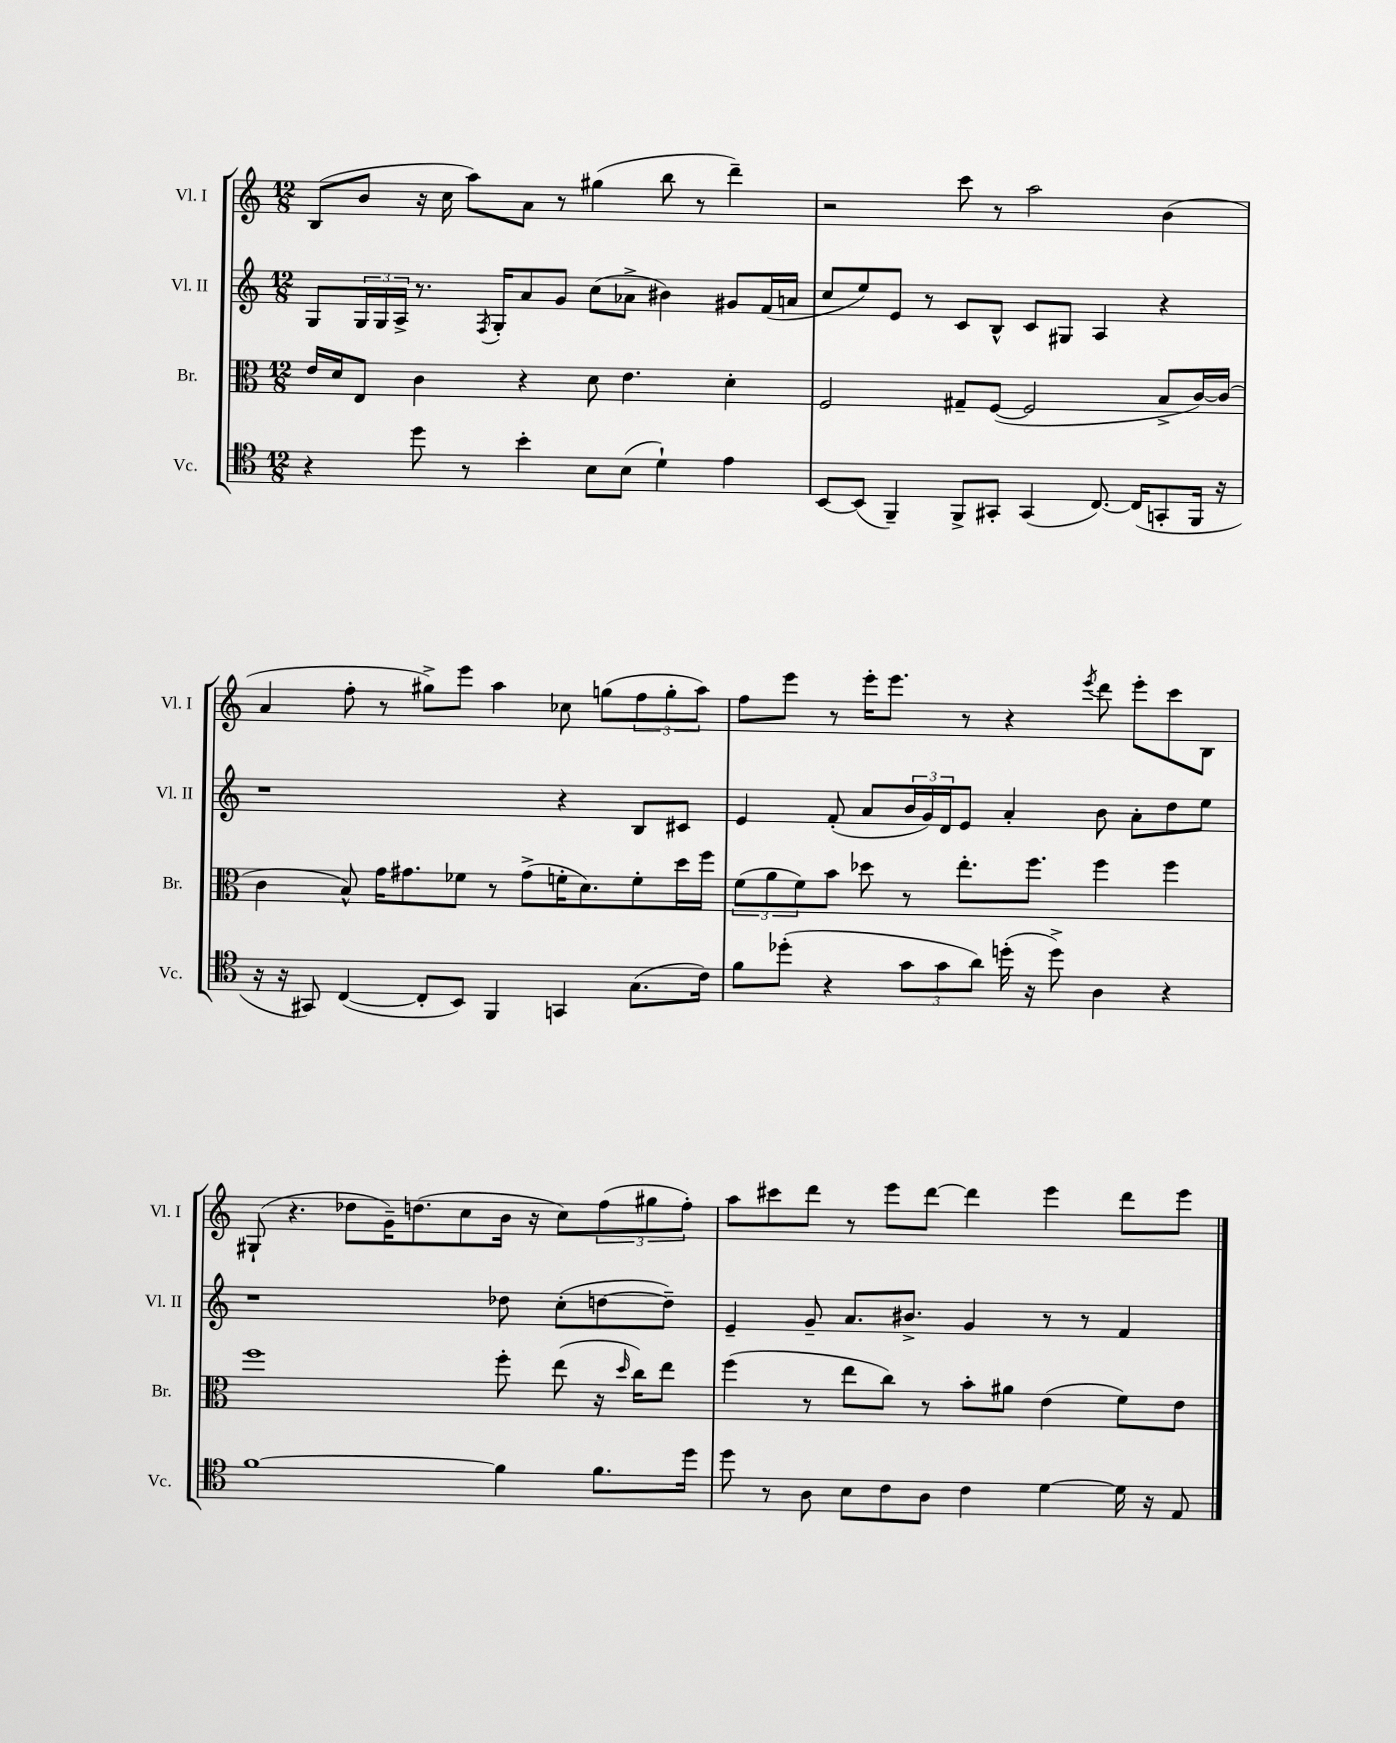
<<
\new StaffGroup <<
\new Staff = "s0" \with { instrumentName = "Vl. I" shortInstrumentName = "Vl. I" } {
    \clef treble \key c \major \numericTimeSignature \time 12/8
    b8( b'8 r16 c''16 a''8) a'8 r8 gis''4( b''8 r8 d'''4--) |
    r2 c'''8 r8 a''2 b'4( |
    a'4 f''8-. r8 gis''8->) e'''8 a''4 ces''8 g''8( \tuplet 3/2 { f''8 g''8-. a''8) } |
    f''8 e'''8 r8 e'''16-. e'''8. r8 r4 \acciaccatura { e'''8 } d'''8 e'''8-. c'''8 b8 |
    gis8-!( r4. des''8 g'16--) d''8.( c''8 b'16 r16 c''8) \tuplet 3/2 { f''8( gis''8 f''8-.) } |
    a''8 cis'''8 d'''8 r8 e'''8 d'''8~ d'''4 e'''4 d'''8 e'''8 \bar "|." |
}
\new Staff = "s1" \with { instrumentName = "Vl. II" shortInstrumentName = "Vl. II" } {
    \clef treble \key c \major \numericTimeSignature \time 12/8
    g8 \tuplet 3/2 { g16 g16 a16-> } r8. \acciaccatura { f8 } g16-. a'8 g'8 c''8( aes'8-> bis'4) gis'8 f'16( a'16 |
    c''8 e''8) e'8 r8 c'8 b8-^ c'8 gis8 a4 r4 |
    r1 r4 b8 cis'8 |
    e'4 f'8-.( a'8 \tuplet 3/2 { b'16 g'16) d'16 } e'8 a'4-. b'8 a'8-. d''8 e''8 |
    r1 des''8 c''8-.( d''8~ d''8--) |
    e'4-- g'8-- a'8. bis'8.-> g'4 r8 r8 f'4 \bar "|." |
}
\new Staff = "s2" \with { instrumentName = "Br." shortInstrumentName = "Br." } {
    \clef alto \key c \major \numericTimeSignature \time 12/8
    e'16 d'16 e8 c'4 r4 d'8 e'4. d'4-. |
    f2 gis8-- f8~( f2 b8-> c'16~) c'16( |
    c'4 b8-^) g'16 gis'8. fes'8 r8 gis'8->( f'16-. d'8.) f'8-. d''16 f''16 |
    \tuplet 3/2 { f'8( a'8 f'8) } b'8 des''8 r8 e''8.-. f''8. f''4 f''4 |
    f''1 f''8-. e''8( r16 \grace { d''16 } c''16) e''8 |
    f''4( r8 e''8 c''8) r8 b'8-. ais'8 e'4( f'8) e'8 \bar "|." |
}
\new Staff = "s3" \with { instrumentName = "Vc." shortInstrumentName = "Vc." } {
    \clef tenor \key c \major \numericTimeSignature \time 12/8
    r4 d''8 r8 b'4-. b8 b8( d'4-!) e'4 |
    b,8~ b,8( f,4--) f,8-> gis,8-. gis,4( c8.~) c16( g,8-. f,16 r16 |
    r16 r16 gis,8) c4~( c8-. b,8) f,4 g,4 g8.( c'16) |
    f'8 des''8-.( r4 \tuplet 3/2 { g'8 g'8 a'8) } d''16-.( r16 d''8->) a4 r4 |
    f'1~ f'4 f'8. d''16 |
    d''8 r8 a8 b8 c'8 a8 c'4 d'4~ d'16 r16 e8 \bar "|." |
}
>>
>>
\layout { \context { \Score \remove "Bar_number_engraver" } }
